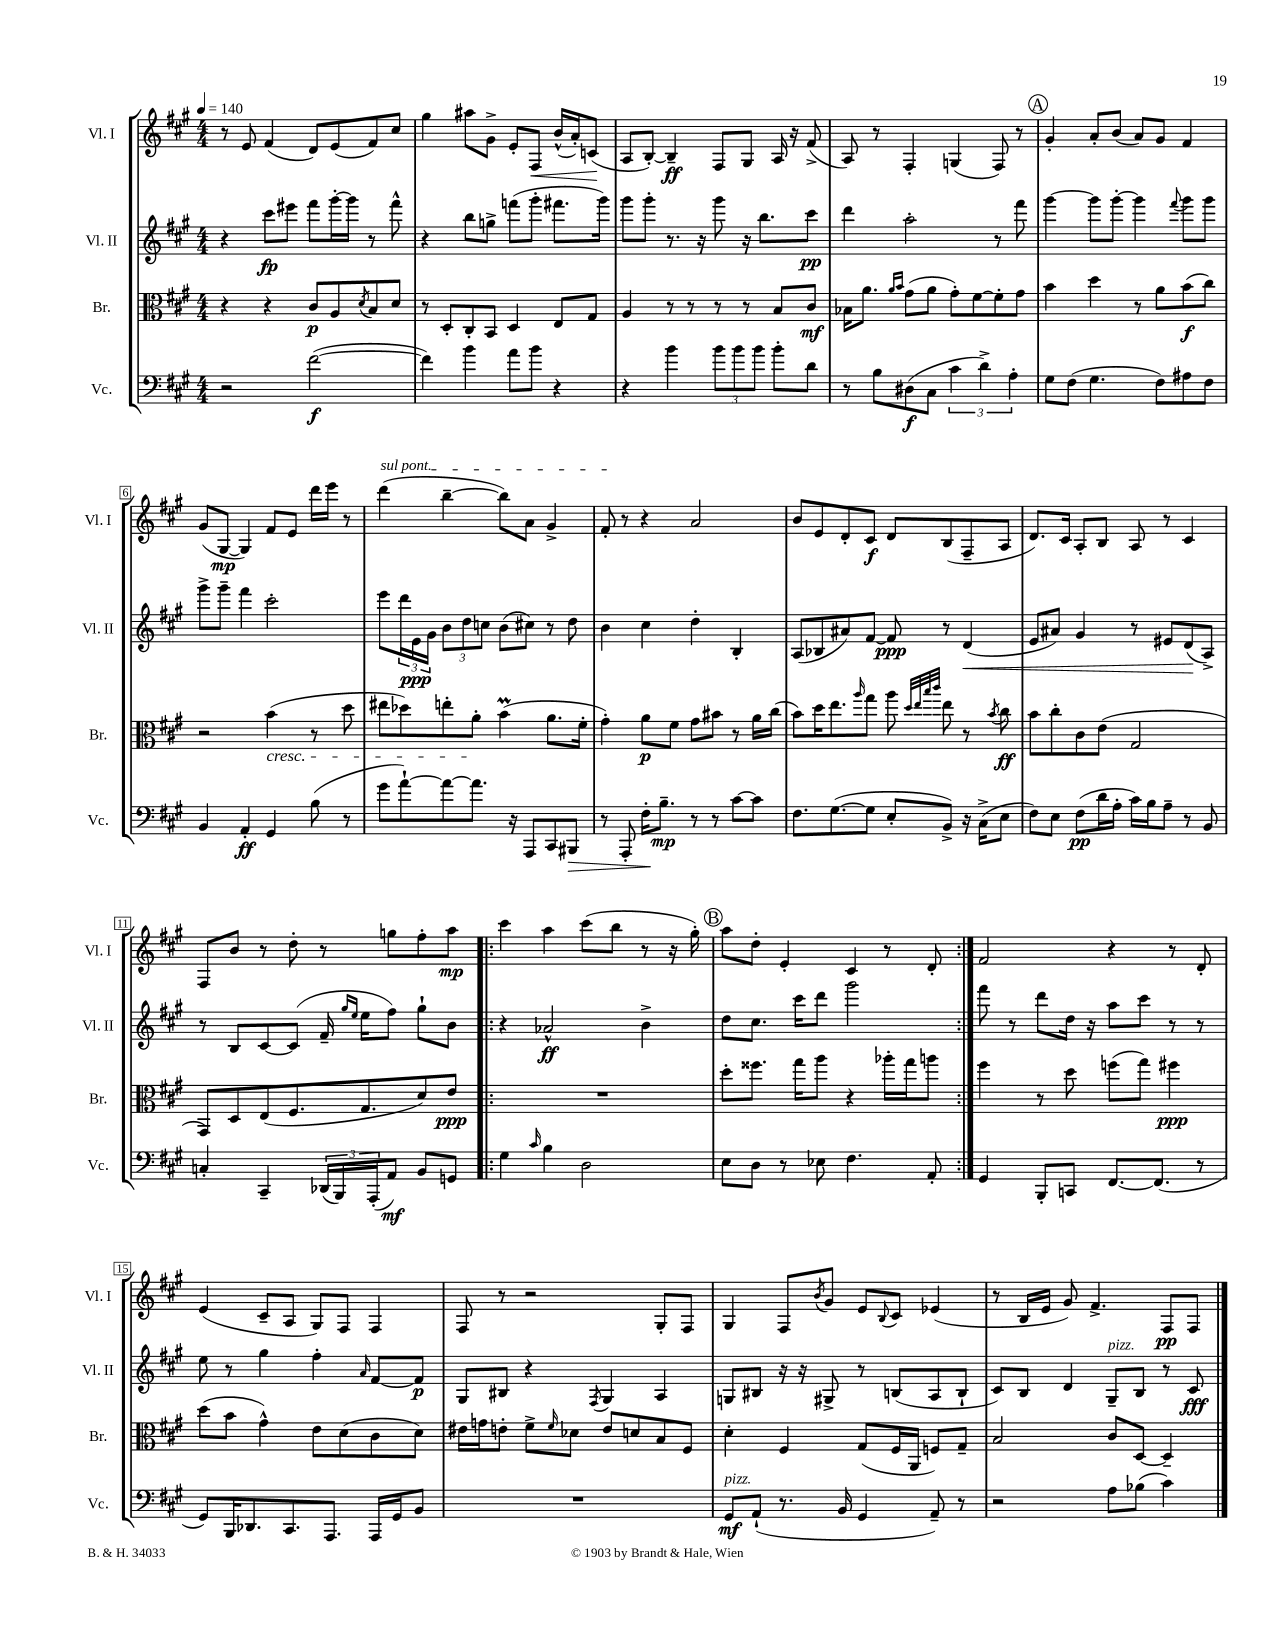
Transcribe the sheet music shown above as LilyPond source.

<<
\new StaffGroup <<
\new Staff = "s0" \with { instrumentName = "Vl. I" shortInstrumentName = "Vl. I" } {
    \clef treble \key a \major \numericTimeSignature \time 4/4 \tempo 4 = 140
    r8 e'8 fis'4( d'8) e'8( fis'8) cis''8 |
    gis''4 ais''8 gis'8-> e'8-. fis8\< b'16-^( a'16-.) c'8\!( |
    a8 b8~-.) b4--\ff fis8 gis8 a16 r16 fis'8->( |
    a8) r8 fis4-. g4( fis8) r8 |
    \mark \markup { \circle "A" } gis'4-. a'8-. b'8( a'8) gis'8 fis'4 |
    gis'8( gis8~\mp gis4) fis'8 e'8 d'''16 e'''16 r8 |
    \once \override TextSpanner.bound-details.left.text = \markup { \italic "sul pont." } d'''4\startTextSpan( b''4~-- b''8) a'8 gis'4-> |
    fis'8-.\stopTextSpan r8 r4 a'2 |
    b'8 e'8 d'8-. cis'8\f d'8 b8( fis8-- a8 |
    d'8.) cis'16 a8-. b8 a8 r8 cis'4 |
    fis8 b'8 r8 d''8-. r8 g''8 fis''8-. a''8\mp |
    \repeat volta 2 { cis'''4 a''4 cis'''8( b''8 r8 r16 gis''16-.) |
    \mark \markup { \circle "B" } a''8 d''8-. e'4-. cis'4 r8 d'8-. | }
    fis'2 r4 r8 d'8-. |
    e'4( cis'8-- a8 gis8) fis8 fis4 |
    fis8 r8 r2 gis8-. fis8 |
    gis4 fis8 \acciaccatura { b'8 } gis'8 e'8 \appoggiatura { b8 } cis'8 ees'4( |
    r8 b16 e'16 gis'8) fis'4.-> fis8\pp fis8 \bar "|." |
}
\new Staff = "s1" \with { instrumentName = "Vl. II" shortInstrumentName = "Vl. II" } {
    \clef treble \key a \major \numericTimeSignature \time 4/4
    r4 cis'''8\fp eis'''8 fis'''8 gis'''16~-. gis'''16 r8 fis'''8-^ |
    r4 b''8 g''8-> f'''8( gis'''8-. fis'''8. gis'''16) |
    gis'''8 gis'''8-. r8. r16 gis'''8 r16 b''8. cis'''8\pp |
    d'''4 a''2-. r8 fis'''8 |
    \mark \markup { \circle "A" } gis'''4~ gis'''8 gis'''8~-. gis'''4 \appoggiatura { fis'''8 } gis'''8 gis'''8 |
    gis'''8-> gis'''8-- fis'''4 cis'''2-. |
    e'''8 \tuplet 3/2 { d'''16 e'16\ppp gis'16 } \tuplet 3/2 { b'8 d''8 c''8 } b'8( cis''8) r8 d''8 |
    b'4 cis''4 d''4-. b4-. |
    a8( bes8 ais'8) fis'8~ fis'8\ppp r8 d'4\<( |
    e'8 ais'8) gis'4 r8 eis'8 d'8\!( a8->) |
    r8 b8 cis'8~ cis'8( fis'16-- \grace { gis''16 e''16 } e''16 fis''8) gis''8-! b'8 |
    \repeat volta 2 { r4 aes'2-^\ff b'4-> |
    \mark \markup { \circle "B" } d''8 cis''8. cis'''16 d'''8 gis'''2 | }
    fis'''8 r8 d'''8 d''16 r16 a''8 cis'''8 r8 r8 |
    e''8 r8 gis''4 fis''4-. \grace { a'16 } fis'8~ fis'8\p |
    gis8 bis8 r4 \acciaccatura { fis8 } gis4 a4 |
    g8 bis8 r16 r16 gis8-> r8 b8( a8 b8-! |
    cis'8) b8 d'4 gis8--^\markup { \italic "pizz." } b8 r8 cis'8\fff \bar "|." |
}
\new Staff = "s2" \with { instrumentName = "Br." shortInstrumentName = "Br." } {
    \clef alto \key a \major \numericTimeSignature \time 4/4
    r4 r4 cis'8\p a8 \acciaccatura { d'8 } b8 d'8 |
    r8 d8-. cis8-. b,8 d4 e8 gis8 |
    a4 r8 r8 r8 r8 b8 cis'8\mf |
    bes16 a'8. \grace { a'16 b'16 } gis'8( a'8 gis'8-.) fis'8~ fis'8-. gis'8 |
    \mark \markup { \circle "A" } b'4 d''4 r8 a'8 b'8\f( cis''8) |
    r2 b'4\cresc( r8 d''8 |
    eis''8 des''8) e''8-. a'8-.\! b'4\prall( a'8. fis'16-. |
    gis'4-.) a'8\p fis'8 gis'8 bis'8 r8 a'16 cis''16( |
    b'8) d''16 e''8. \grace { a''16 } gis''8 a''8 \grace { d''32 e''32 b''32 cis'''32 } e''8 r8 \acciaccatura { b'8 } cis''8\ff |
    b'8 cis''8-. cis'8 e'8( gis2 |
    gis,8) d8 e8( fis8. gis8. d'8) e'8\ppp |
    \repeat volta 2 { R1 |
    \mark \markup { \circle "B" } d''8-. fisis''8. gis''16 a''8 r4 aes''16-. gis''16 a''8 | }
    fis''4 r8 d''8 f''8( gis''8) fis''4\ppp |
    d''8( b'8 gis'4-^) e'8 d'8( cis'8 d'8) |
    eis'16 g'16 e'8-. fis'8-> \grace { fis'16 } des'8 e'8 d'8 b8 fis8 |
    d'4-. fis4 gis8( fis16 a,16 f8) gis8-- |
    b2 cis'8 d8~ d4-- \bar "|." |
}
\new Staff = "s3" \with { instrumentName = "Vc." shortInstrumentName = "Vc." } {
    \clef bass \key a \major \numericTimeSignature \time 4/4
    r2 fis'2~\f( |
    fis'4) b'4 a'8 b'8 r4 |
    r4 b'4 \tuplet 3/2 { b'8 b'8 b'8 } b'8-. d'8 |
    r8 b8 dis8\f( cis8 \tuplet 3/2 { cis'4 d'4->) a4-. } |
    \mark \markup { \circle "A" } gis8 fis8( gis4. fis8) ais8 fis8 |
    b,4 a,4-.\ff gis,4 b8( r8 |
    gis'8 a'8~-!) a'8~ a'8. r16 a,,8 cis,8 bis,,8\> |
    r8 a,,8-. fis16-.\! b8.--\mp r8 r8 cis'8~ cis'8 |
    fis8. gis8.~( gis8 e8-. b,8->) r16 cis16->( e8 |
    fis8) e8 fis8\pp( d'16 a16-. cis'16) b16 a8-- r8 b,8 |
    c4-. cis,4-- \tuplet 3/2 { des,16( b,,16) a,,16-.( } a,8\mf) b,8 g,8 |
    \repeat volta 2 { gis4 \grace { cis'16 } b4 d2 |
    \mark \markup { \circle "B" } e8 d8 r8 ees8 fis4. a,8-. | }
    gis,4 b,,8-. c,8 fis,8.~ fis,8.( r8 |
    gis,8) b,,16 des,8. cis,8. a,,8. a,,16 gis,16 b,8 |
    R1 |
    gis,8\mf^\markup { \italic "pizz." } a,8-!( r8. b,16 gis,4 a,8--) r8 |
    r2 a8 bes8( cis'4) \bar "|." |
}
>>
>>
\layout { \context { \Score \override BarNumber.stencil = #(make-stencil-boxer 0.1 0.3 ly:text-interface::print) } }
